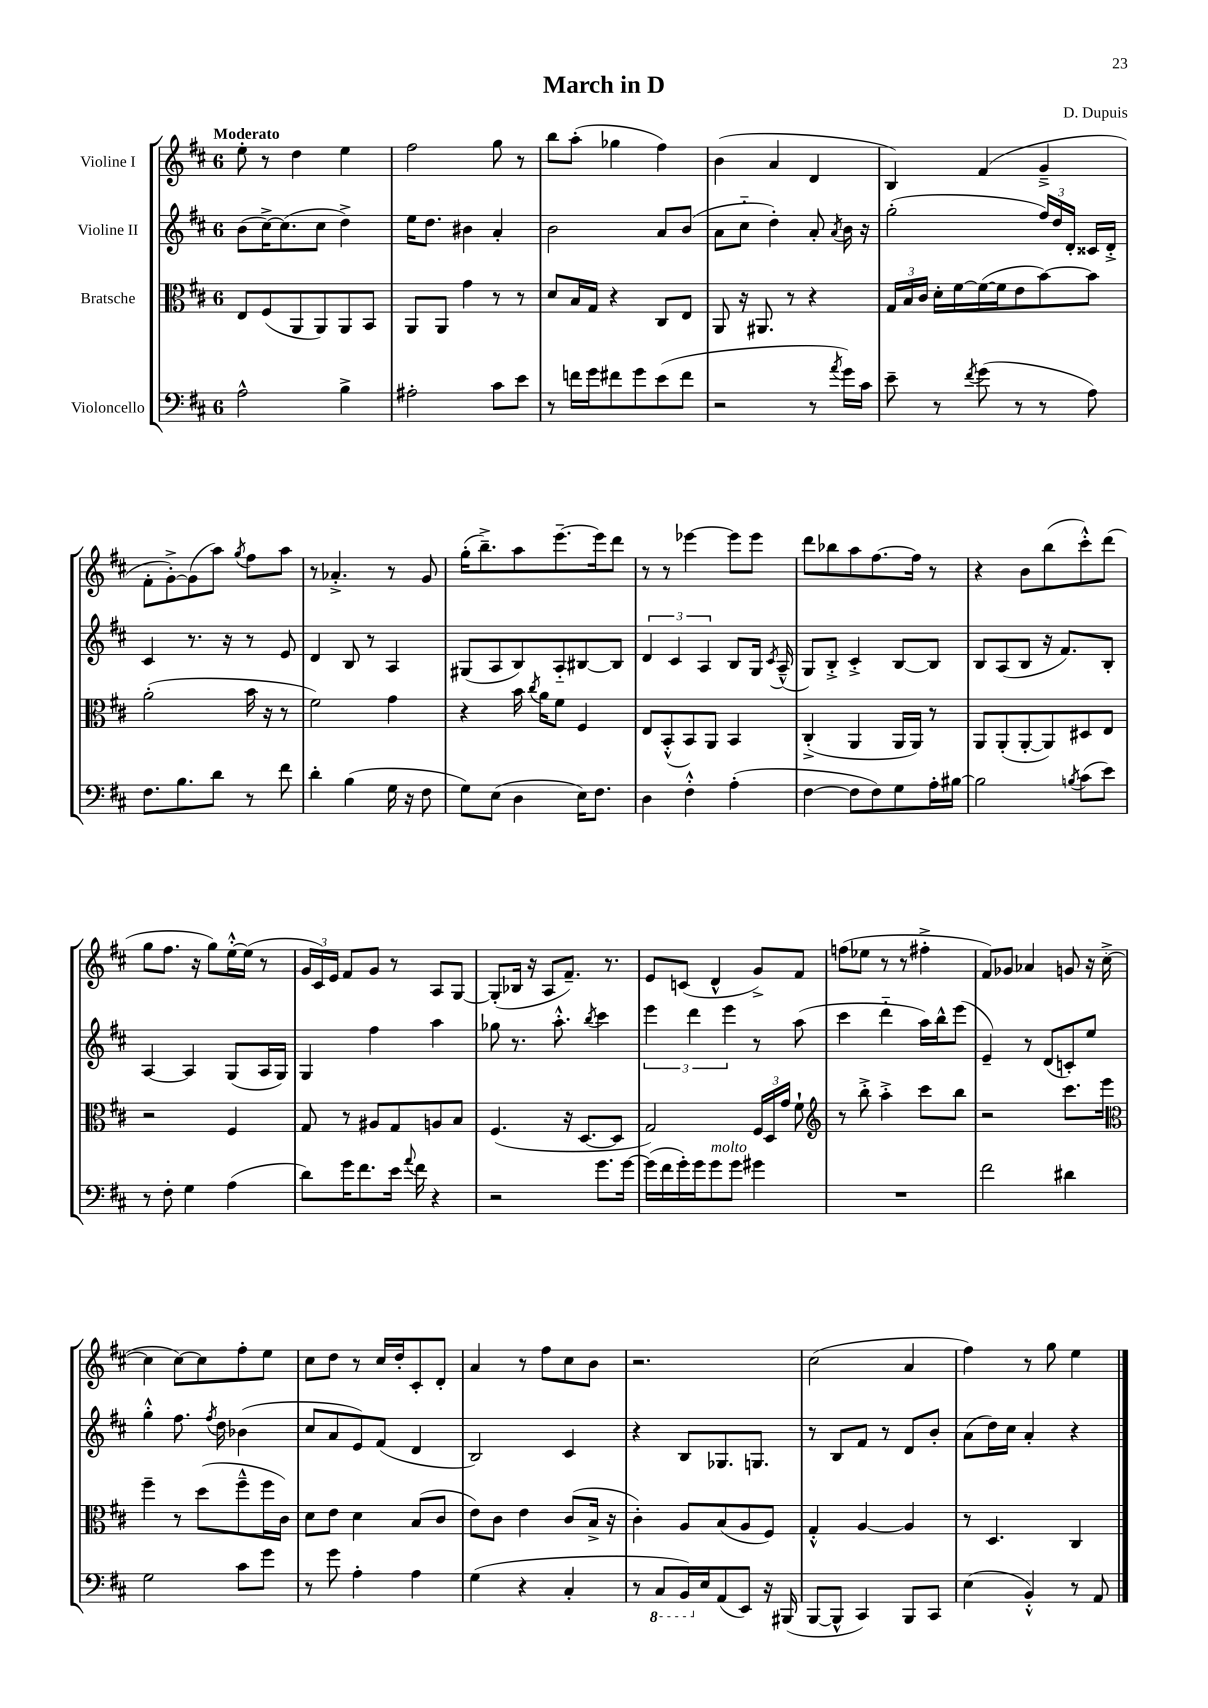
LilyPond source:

\header { title = "March in D" composer = "D. Dupuis" }
<<
\new StaffGroup <<
\new Staff = "s0" \with { instrumentName = "Violine I" } {
    \clef treble \key d \major \once \override Staff.TimeSignature.style = #'single-digit \time 6/8 \tempo "Moderato"
    \autoBeamOff e''8-. r8 d''4 e''4 |
    fis''2 g''8 r8 |
    b''8[ a''8]-.( ges''4 fis''4) |
    b'4( a'4 d'4 |
    b4) fis'4( g'4---> |
    fis'8[-. g'8~-.->) g'8( a''8]) \acciaccatura { g''8 } fis''8[ a''8] |
    r8 aes'4.-.-> r8 g'8 |
    g''16[-.( b''8.--->) a''8 e'''8.~-- e'''16 d'''8] |
    r8 r8 ees'''4~ ees'''8[ ees'''8] |
    d'''8[ bes''8 a''8 fis''8.~ fis''16] r8 |
    r4 b'8[ b''8( cis'''8-.-^) d'''8]( |
    g''8[ fis''8.] r16 g''8[) e''16~-.-^ e''16]( r8 |
    \tuplet 3/2 { g'16[ cis'16) e'16] } fis'8[ g'8] r8 a8[ g8]~ |
    g8[-.( bes16] r16 a8[ fis'8.]--) r8. |
    e'8[ c'8]( d'4-^ g'8[->) fis'8] |
    f''8[( ees''8] r8 r8 fis''4-.-> |
    fis'8[) ges'8] aes'4 g'8 r16 cis''16~->( |
    cis''4 cis''8[~) cis''8 fis''8-. e''8] |
    cis''8[ d''8] r8 cis''16[ d''16-. cis'8-. d'8]-. |
    a'4 r8 fis''8[ cis''8 b'8] |
    r2. |
    cis''2( a'4 |
    fis''4) r8 g''8 e''4 \bar "|." |
}
\new Staff = "s1" \with { instrumentName = "Violine II" } {
    \clef treble \key d \major \once \override Staff.TimeSignature.style = #'single-digit \time 6/8
    \autoBeamOff b'8[( cis''16~->) cis''8.( cis''8] d''4->) |
    e''16[ d''8.] bis'4 a'4-. |
    b'2 a'8[ b'8]( |
    a'8[ cis''8]-_ d''4-.) a'8-. \acciaccatura { a'8 } b'16 r16 |
    g''2-.( \tuplet 3/2 { fis''16[) d''16 d'16]-. } cisis'16[ d'16]-.-> |
    cis'4 r8. r16 r8 e'8 |
    d'4 b8 r8 a4 |
    gis8[( a8 b8) a8-_ bis8~ bis8] |
    \tuplet 3/2 { d'4 cis'4 a4 } b8[ g16] \acciaccatura { cis'8 } a16---^( |
    g8[) b8]-.-> cis'4-.-> b8[~ b8] |
    b8[ a8( b8] r16 fis'8.[) b8]-. |
    a4~ a4 g8[( a16 g16]) |
    g4 fis''4 a''4 |
    ges''8 r8. a''8.-.-^ \acciaccatura { b''8 } cis'''4 |
    \tuplet 3/2 { e'''4 d'''4 e'''4 } r8 a''8( |
    cis'''4 d'''4-_ a''16[) b''16-^ e'''8]( |
    e'4--) r8 d'8[( c'8-.) e''8] |
    g''4-.-^ fis''8. \acciaccatura { fis''8 } d''16 bes'4( |
    cis''8[ a'8 e'8) fis'8]( d'4 |
    b2) cis'4 |
    r4 b8[ ges8. g8.] |
    r8 b8[ fis'8] r8 d'8[ b'8]-. |
    a'8[( d''16) cis''16] a'4-. r4 \bar "|." |
}
\new Staff = "s2" \with { instrumentName = "Bratsche" } {
    \clef alto \key d \major \once \override Staff.TimeSignature.style = #'single-digit \time 6/8
    \autoBeamOff e8[ fis8( a,8 a,8) a,8 b,8] |
    a,8[ a,8] g'4 r8 r8 |
    d'8[ b16 g16] r4 cis8[ e8] |
    a,8 r16 ais,8. r8 r4 |
    \tuplet 3/2 { g16[ b16 cis'16] } d'16[-. fis'16~ fis'16~( fis'16 e'8 b'8~) b'8] |
    a'2-.( b'16 r16 r8 |
    fis'2) g'4 |
    r4 b'16 \acciaccatura { cis''8 } a'16[ fis'8] fis4 |
    e8[ b,8-.-^( b,8) a,8] b,4 |
    cis4-.->( a,4 a,16[ a,16]) r8 |
    a,8[ a,8-.( a,8~-. a,8) dis8 e8] |
    r2 fis4 |
    g8 r8 ais8[ g8 a8 b8] |
    fis4.( r16 d8.[~ d8] |
    g2) \tuplet 3/2 { fis16[ d16 g'16] } fis'8-! |
    \clef treble r8 b''8-.-> a''4-.-> cis'''8[ b''8] |
    r2 cis'''8.[ e'''16] |
    \clef alto fis''4-- r8 d''8[( fis''8---^ fis''16 cis'16]) |
    d'8[ e'8] d'4 b8[( cis'8] |
    e'8[) cis'8] e'4 cis'8[( b16]-> r16 |
    cis'4-.) a8[ b8( a8 fis8]) |
    g4-.-^ a4~ a4 |
    r8 d4. cis4 \bar "|." |
}
\new Staff = "s3" \with { instrumentName = "Violoncello" } {
    \clef bass \key d \major \once \override Staff.TimeSignature.style = #'single-digit \time 6/8
    \autoBeamOff a2-^ b4-> |
    ais2-. cis'8[ e'8] |
    r8 f'16[ g'16 fis'8 g'8 e'8( fis'8] |
    r2 r8 \acciaccatura { a'8 } g'16[) cis'16] |
    e'8-- r8 \acciaccatura { fis'8 } g'8( r8 r8 a8) |
    fis8.[ b8. d'8] r8 fis'8 |
    d'4-. b4( g16 r16 fis8 |
    g8[) e8]( d4 e16[) fis8.] |
    d4 fis4-.-^ a4-.( |
    fis4~ fis8[ fis8) g8 a16-. bis16]~ |
    bis2 \acciaccatura { b8 } cis'8[( e'8]) |
    r8 fis8-. g4 a4( |
    d'8[) g'16 fis'8. e'16] \appoggiatura { a'8 } fis'16 r4 |
    r2 g'8.[ g'16]~ |
    g'16[( fis'16 g'16-.) g'16 g'8^\markup { \italic "molto" } g'8] gis'4 |
    R2. |
    fis'2 dis'4 |
    g2 cis'8[ g'8] |
    r8 g'8 a4-. a4 |
    g4( r4 cis4-. |
    r8 \ottava #-1 cis,8[ b,,16) \ottava #0 e16 a,8( e,8]) r16 bis,,16( |
    b,,8[~ b,,8]-^ cis,4) b,,8[ cis,8] |
    e4( b,4-.-^) r8 a,8 \bar "|." |
}
>>
>>
\layout { \context { \Score \remove "Bar_number_engraver" } }
